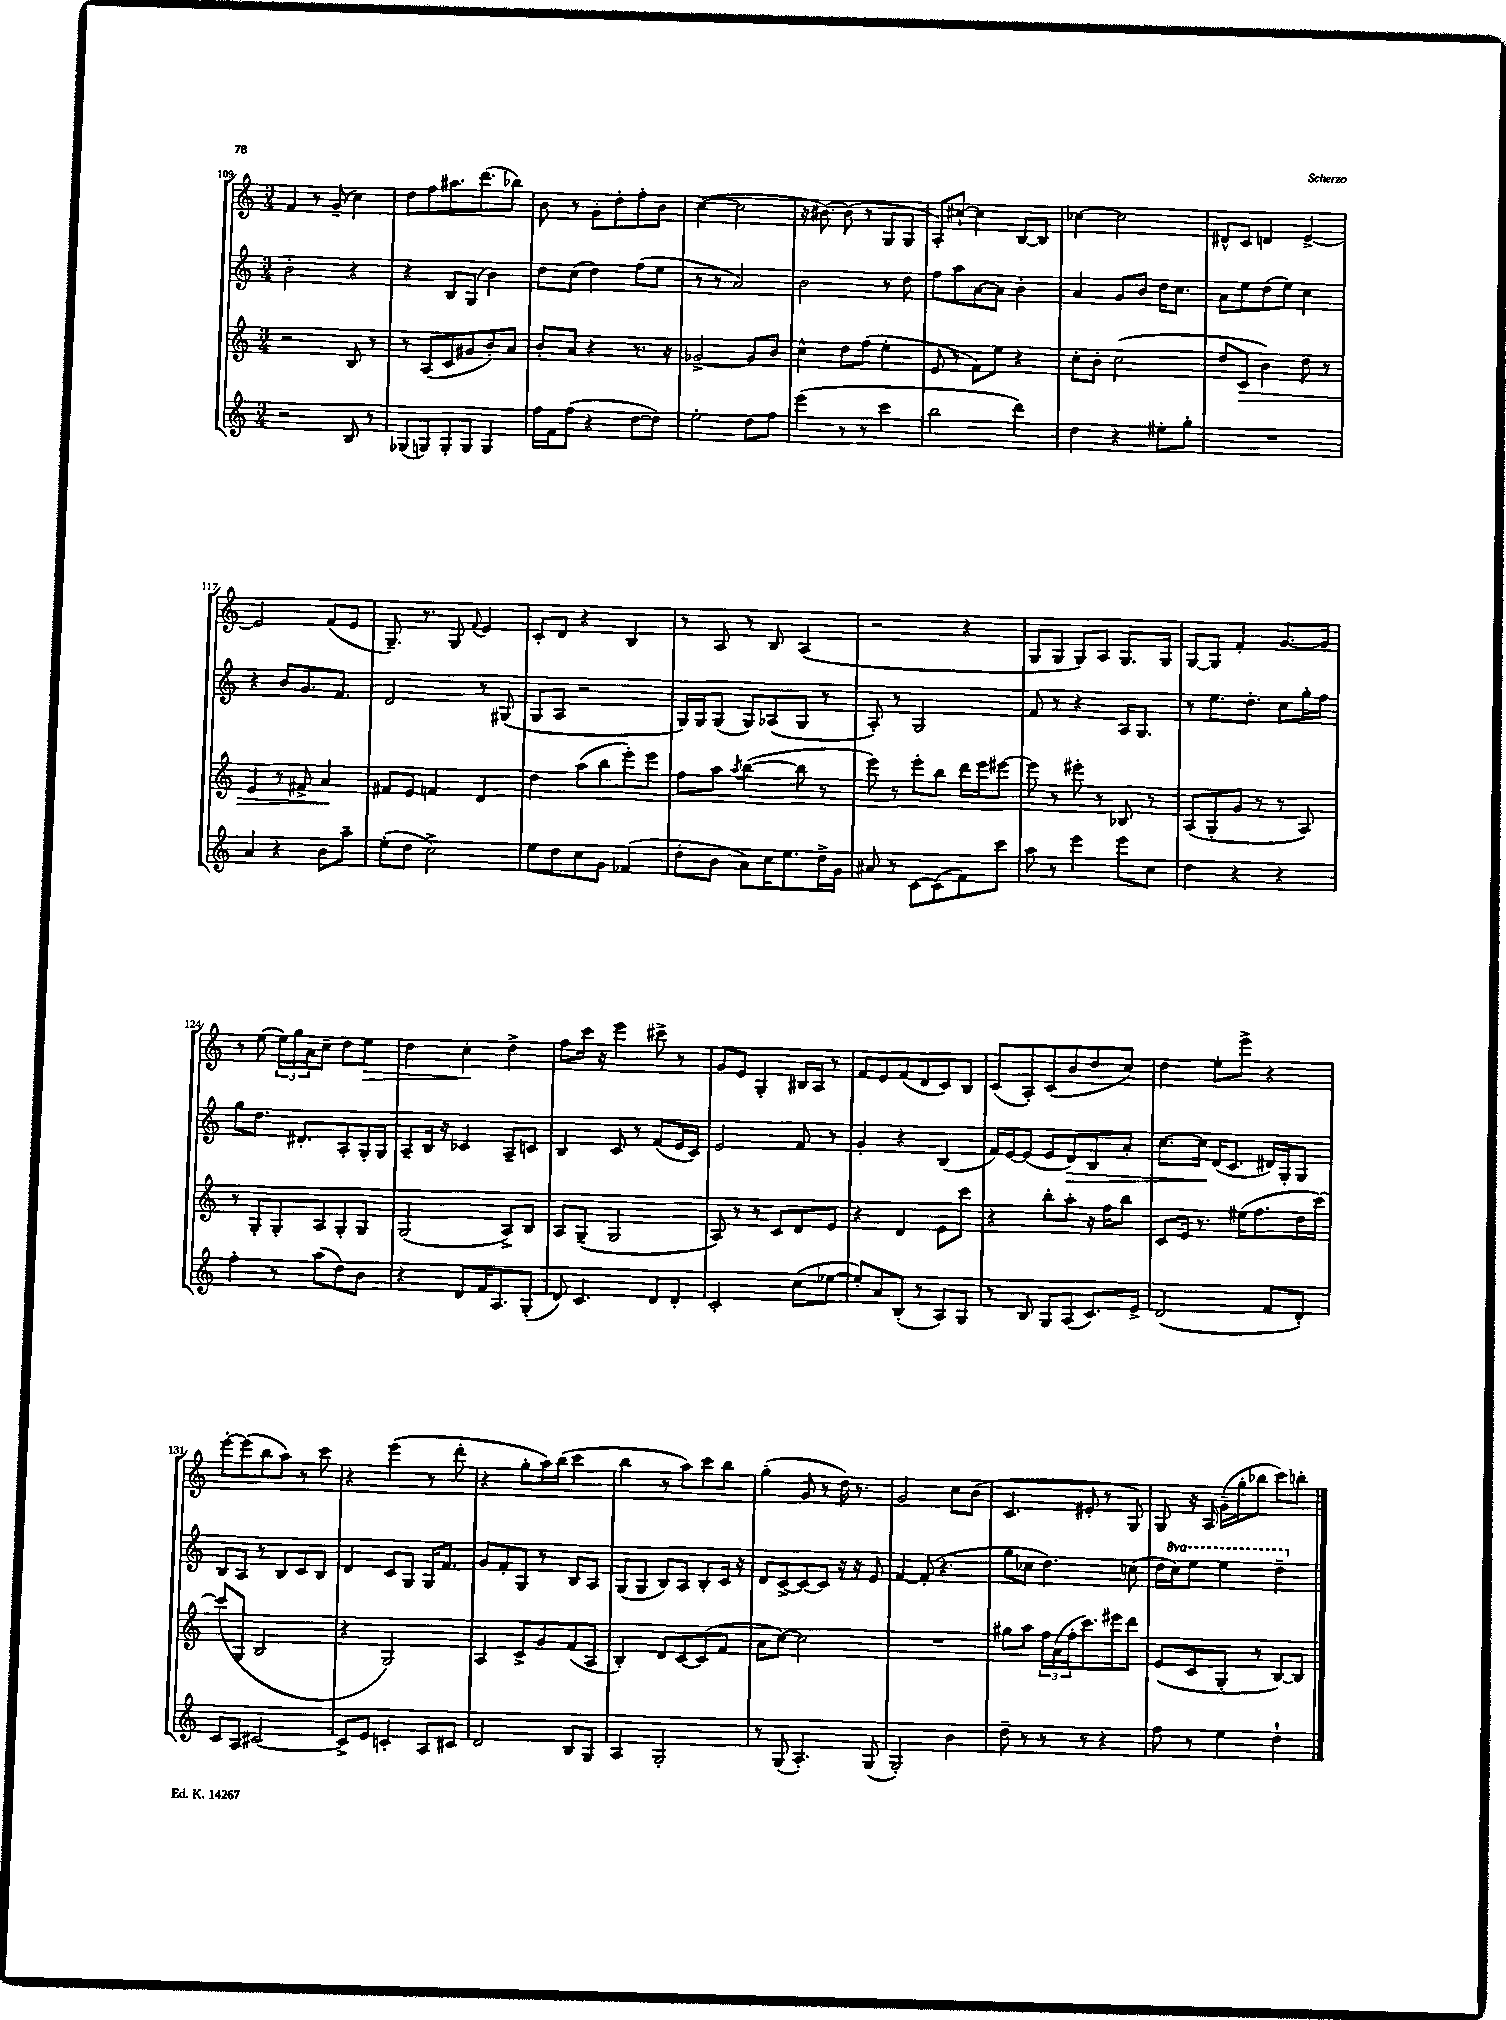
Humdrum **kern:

**kern	**kern	**kern	**kern
*staff4	*staff3	*staff2	*staff1
*clefG2	*clefG2	*clefG2	*clefG2
*k[]	*k[]	*k[]	*k[]
*M3/4	*M3/4	*M3/4	*M3/4
2r	2r	2b'	4f
.	.	.	8r
.	.	.	(8g~
8B	8B	4r	4cc)
8r	8r	.	.
=	=	=	=
(8G-	8r	4r	8dd
8G)	(8A	.	8ff
8G'	8c	8B	8.aa#
8G	8g#	(8G	.
.	.	.	(8.ddd
4G	8b')	4b)	.
.	8a	.	8bb-)
=	=	=	=
16ff	8b'	8dd	8b
16f	.	.	.
(8ff	8a	(8cc	8r
4r	4r	4dd)	8g'
.	.	.	8dd'
[8dd	8.r	(8ff	8ff'
8dd])	.	8ee	8b
.	16r	.	.
=	=	=	=
2ee'	[2g-^	8r	([4cc
.	.	8r	.
.	.	2a)	2cc]
8dd	8g-]	.	.
8ff	8b	.	.
=	=	=	=
(4eee	4cc^^	2b	16r
.	.	.	[8.b#)
8r	8dd	.	(8b#]
8r	(8ff	.	8r
4ccc	4ee'	8r	8G
.	.	8dd	8G
=	=	=	=
2bb	8e	8ff	8A')
.	8r	8aa	[8cc#`
.	8f)	[8a	4cc#]
.	8ee	8a]	.
4ddd)	4r	4b'	[8B
.	.	.	8B]
=	=	=	=
4dd	8cc'	4a	[4cc-
.	8b'	.	.
4r	(2cc	8g	2cc-]
.	.	8b	.
8ee#'	.	16dd	.
.	.	8.cc	.
8gg'	.	.	.
=	=	=	=
2.r	8dd	8a	8d#^^
.	8c	8ee	8c
.	4b)	(8dd	4d
.	.	8ee)	.
.	8dd	4cc	[4e^
.	8r	.	.
=	=	=	=
4a	4e	4r	2e]
4r	8r	8b	.
.	8f#^	8.g	.
8b	4a	.	(8f
.	.	8.f	.
8aa~	.	.	8e
=	=	=	=
(8ee'	8f#	2d	8.G~)
8dd	8e	.	.
.	.	.	8.r
2cc^)	4f	.	.
.	.	.	8G
.	.	.	8qqf
.	4d	8r	4e
.	.	(8G#	.
=	=	=	=
8ee	4dd	8G	8c'
8dd	.	8A	8d
8cc	(8aa	2r	4r
8g	8bb	.	.
(4f-	8eee')	.	4B
.	8eee	.	.
=	=	=	=
8dd'	8ff	16G)	8r
.	.	16G	.
8b	8aa	(8G	8A
.	8qaa	.	.
8a)	([4bb	8G)	8r
16cc	.	(8A-	8B
8.ee	.	.	.
.	8bb]	8G	(4A
16dd^	8r	8r	.
16g	.	.	.
=	=	=	=
8a#	8eee)	8A')	2r
8r	8r	8r	.
[8c	8eee'	2G	.
(8c]	8bb	.	.
8f)	16ddd	.	4r
.	16eee	.	.
8ccc	[8eee#	.	.
=	=	=	=
8aa	8eee#]	8f	8G
8r	8r	8r	8G
4eee	8eee#'	4r	8G)
.	8r	.	8A
8eee	8B-	16A	8.G
.	.	8.G	.
8cc	8r	.	.
.	.	.	16G
=	=	=	=
4dd	(8A	8r	[8G
.	8G'	8.ee	8G]
4r	8g	.	4f'
.	.	8.dd'	.
.	8r	.	.
4r	8r	8cc	[8.g
.	8A)	16gg'	.
.	.	16ff	16g]
=	=	=	=
4ff'	8r	8gg	8r
.	8G'	8.dd	(8ee
8r	8G'	.	24ee)
.	.	.	24gg
.	.	8.d#'	.
.	.	.	24a
(8aa	8A	.	8cc~
8dd)	8G'	8A'	8dd
8b	8G	16G'	8ee
.	.	16G	.
=	=	=	=
4r	(2G	8A~	4dd
.	.	16B	.
.	.	16r	.
8d	.	4c-	4cc'
16f	.	.	.
8.A	.	.	.
.	8A^)	8A~	4dd^
(8G'	8B	8c	.
=	=	=	=
8d)	8A	4B	8ff
4.c	(8G~	.	16ccc
.	.	.	16r
.	2G	8c	4eee
.	.	8r	.
8d	.	(8f	8ccc#^
8d'	.	16e	8r
.	.	16c)	.
=	=	=	=
2c'	8A)	2e	8g
.	8r	.	8e
.	8r	.	4G'
.	8c	.	.
(8cc	8d	8f	16B#
.	.	.	16A
[8ee-	8e	8r	8r
=	=	=	=
8ee-'])	4r	4g'	8f
8a	.	.	8e
(8B'	4d	4r	(8f
8r	.	.	8d
8A)	8e	(4B	8c)
8G	8ccc	.	8B
=	=	=	=
8r	4r	16f)	(8c
.	.	[16e	.
8B	.	(8e]	8A')
8G	8bb'	8e	(8c
(8A	8aa'	8d)	8b
8.c)	16r	8B	8dd
.	16ff	.	.
.	8bb	8a'	8cc)
16e^	.	.	.
=	=	=	=
(2d	8c	[8.cc	4dd
.	16e	.	.
.	8.r	16cc]	.
.	.	(16d	8ee'
.	.	8.c	.
.	(16ee#	.	8eee^
.	8.ff	.	.
8f	.	16d#)	4r
.	.	16G'	.
8d')	16dd	8G	.
.	[16ccc)	.	.
=	=	=	=
8c	(8ccc]	8B	[8eee'
8A	8G	8A	(8eee]
[2c#	2B	8r	8bb
.	.	8B	8aa)
.	.	8c	8r
.	.	8B	8ccc
=	=	=	=
8c#^]	4r	4d	4r
8e	.	.	.
4c'	2G)	8c	(4eee
.	.	8G	.
8A	.	16G	8r
.	.	8.f	.
8c#	.	.	8ddd'
=	=	=	=
2d	4A	8g	4r
.	.	8f'	.
.	8c^	8G	8gg'
.	8g	8r	16aa)
.	.	.	(16bb
8B	(8f	8B	4ccc
8G	8A	8A	.
=	=	=	=
4A	4B')	(8G	4bb
.	.	8G	.
2G'	8d	8B)	8r
.	[8c	8A	8aa)
.	(8c]	8B'	8ccc
.	8f	16c	8bb
.	.	16r	.
=	=	=	=
8r	8a	8d	(4gg'
(8G	[8cc)	[8c^	.
4.A')	2cc]	8c_	8g
.	.	8c]	8r
.	.	16r	16dd)
.	.	16r	8.r
(8G	.	8e	.
=	=	=	=
2G')	2.r	[4f	2g
.	.	(8f']	.
.	.	4.r	.
4b	.	.	8cc
.	.	.	(8b
=	=	=	=
8dd~	8gg#	8gg	4.c
8r	8aa	8cc-	.
8r	24ff	4.dd)	.
.	(24a	.	.
.	24ff'	.	.
8r	8.ccc)	.	8e#'
4r	.	.	8r
.	16eee#	.	.
.	8ddd	(8cc	8G)
=	=	=	=
8ff	(8e	16dd	8G
.	.	16ccc)	.
8r	8c	8eee	16r
.	.	.	16A
4ee	8G'	4eee	(16g~
.	.	.	16gg'
.	8r	.	8bb-
4dd`	[8B)	4ddd~	8ccc)
.	8B]	.	8bb'
==	==	==	==
*-	*-	*-	*-
